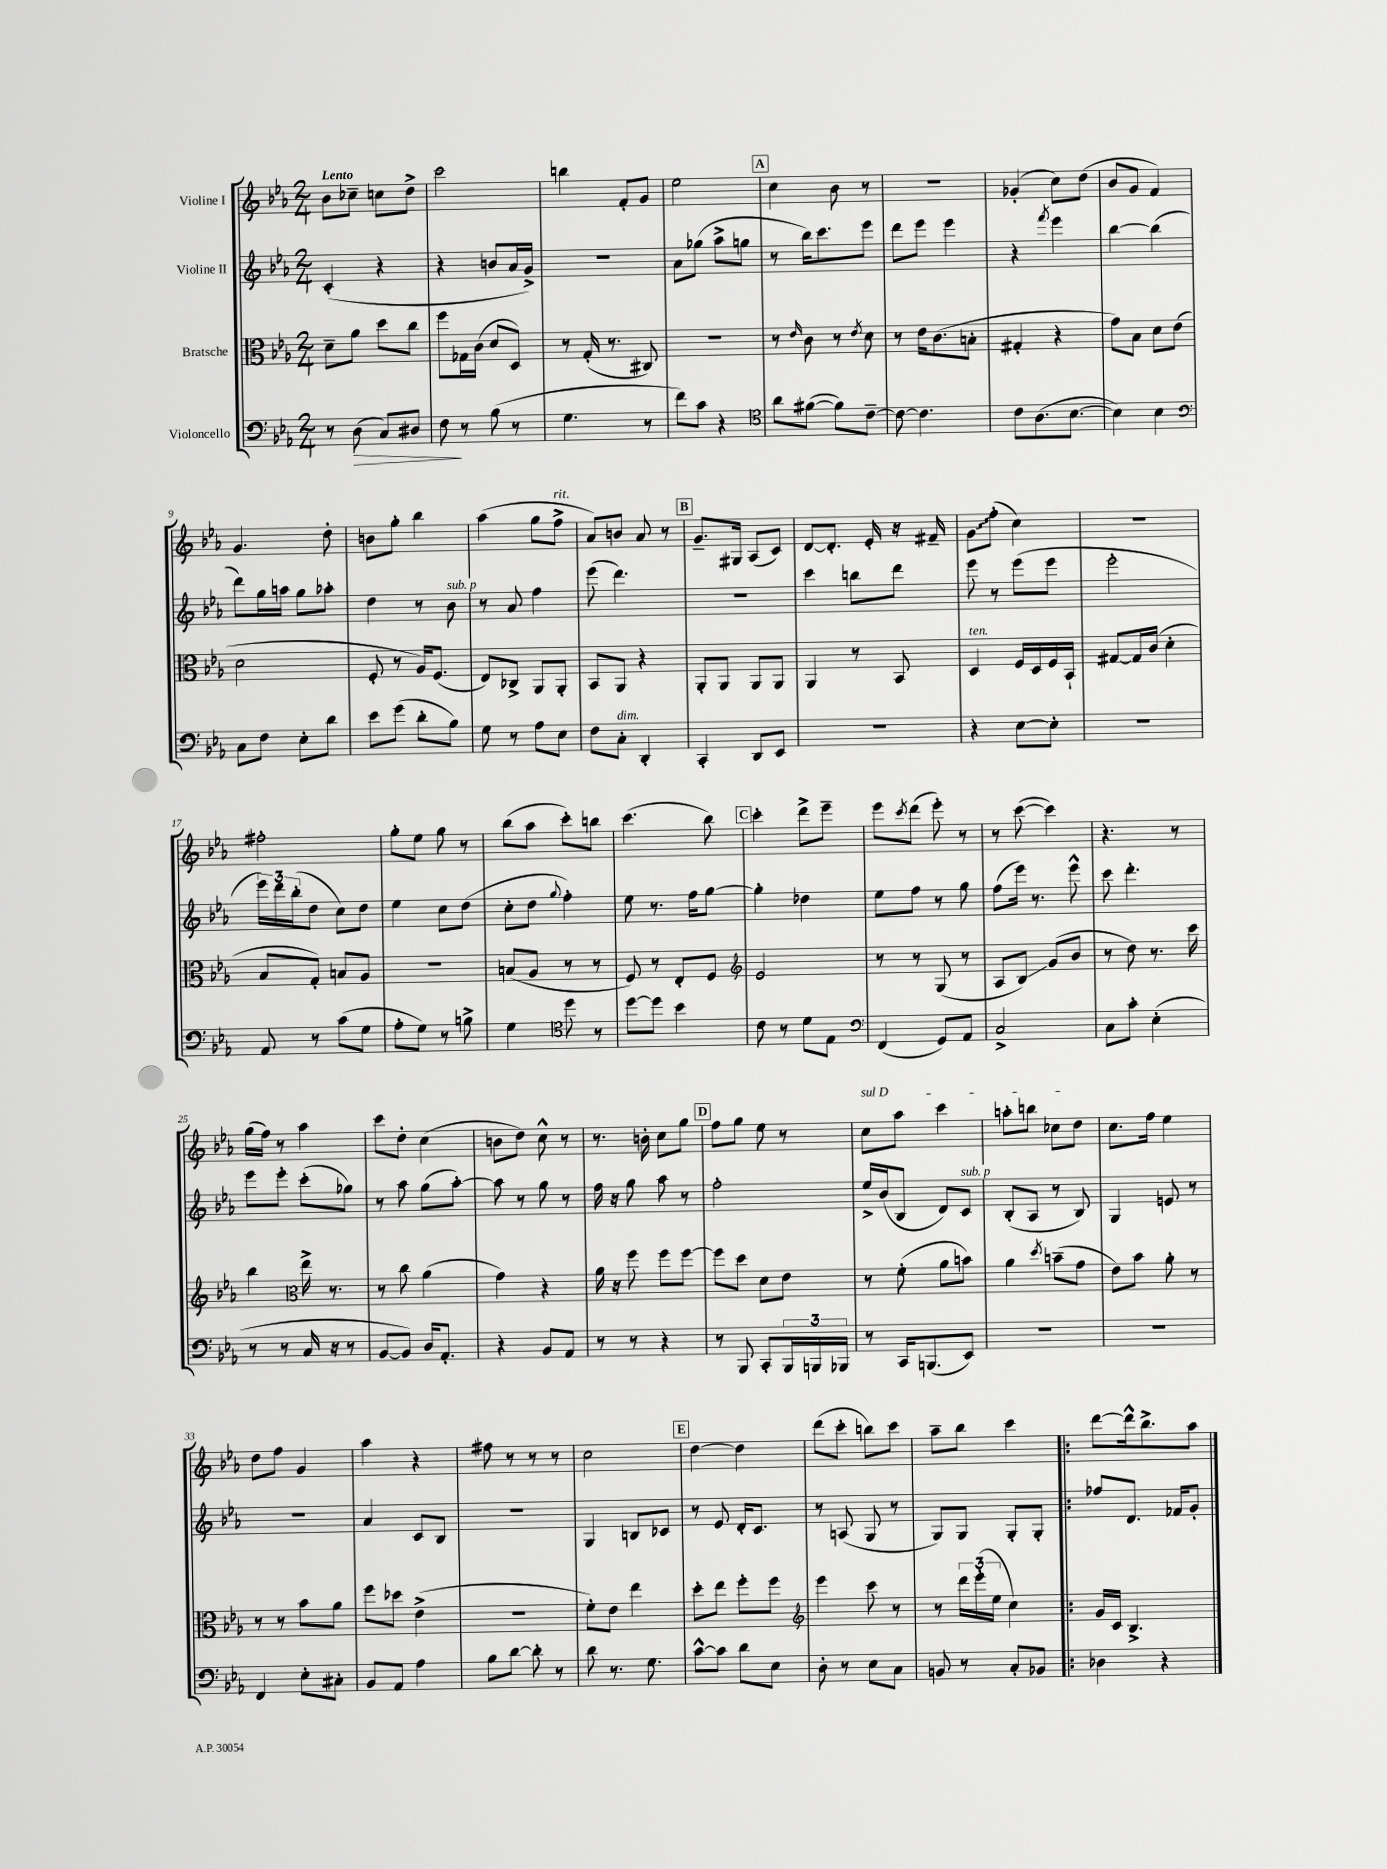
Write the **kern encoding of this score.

**kern	**kern	**kern	**kern
*staff4	*staff3	*staff2	*staff1
*clefF4	*clefC3	*clefG2	*clefG2
*k[b-e-a-]	*k[b-e-a-]	*k[b-e-a-]	*k[b-e-a-]
*M2/4	*M2/4	*M2/4	*M2/4
8r	8d~\L	(4c'/	8b-\L
(8D\	8a-\J	.	8cc-~\J
8C/L)	8dd\L	4r	8cc\L
8D#/J	8cc\J	.	8dd^\J
=	=	=	=
8F\	8ff\L	4r	2ccc\
8r	16G-\L	.	.
.	(16c\JJ	.	.
(8B-\	8d/L	8b/L	.
8r	8D/J)	16a-/L	.
.	.	16g^/JJ)	.
=	=	=	=
4.G\	8r	2r	4bb\
.	(16G'/	.	.
.	8.r	.	.
.	.	.	8f'/L
8r	8C#/)	.	8g/J
=	=	=	=
8f\L)	2r	8a-\L	2ee-\
8c\J	.	(8gg-\J	.
4r	.	8aa-^\L	.
.	.	8gg\J	.
=	=	=	=
*clefC4	*	*	*
8a-\L	8r	8r	4cc\
.	16qqe-/	.	.
([8f#\J	8c\	16bb-\LK)	.
.	.	8.ccc\	.
8f#\]L)	8r	.	8b-\
.	8qe-/	.	.
[8c~\J	8d\	8eee-\J	8r
=	=	=	=
8c\_	8r	8ddd\L	2r
4.c\]	16e-\LK	8eee-\J	.
.	(8.c\	.	.
.	.	4eee-\	.
.	8B'\J	.	.
=	=	=	=
8c\L	4G#'/	4r	(4g-'/
(8.A-\	.	.	.
.	.	8qfff/	.
.	4r	4eee-\	8cc\L)
[8.B-\J	.	.	.
.	.	.	(8dd\J
=	=	=	=
4B-\])	8g\L)	[4bb-\	8b-/L
.	8B-\J	.	8g/J
4B-\	8d\L	(4bb-\]	4f/)
.	(8e-\J	.	.
=	=	=	=
*clefF4	*	*	*
8C\L	2d\	8ddd\L)	4.g/
8F\J	.	16gg\L	.
.	.	16aa\JJ	.
8E-'\L	.	8gg\L	.
8d\J	.	8aa-'\J	8dd'\
=	=	=	=
8e-\L	8F'/	4dd\	8b\L
(8g\J	8r	.	8gg'\J
8d'\L	16A-/LK)	8r	4bb-\
.	(8.F/J	.	.
8B-\J)	.	8b-\	.
=	=	=	=
8G\	8E-/L)	8r	(4aa-\
8r	8C-^/J	8a-/	.
8A-\L	8AA-/L	4ff\	8gg\L
8E-\J	8AA-'/J	.	8ff^\J
=	=	=	=
8F\L	8BB-/L	(8eee-\	8a-/L)
8C'\J	8AA-/J	4.ddd\)	8b/J
4DD'/	4r	.	8a-/
.	.	.	8r
=	=	=	=
4CC'/	8AA-'/L	2r	8.g~/L
.	8AA-/J	.	.
.	.	.	16G#/Jk
8DD/L	8AA-/L	.	(8A-/L
8EE-/J	8AA-/J	.	8c/J)
=	=	=	=
2r	4AA-/	4ccc\	[8d/L
.	.	.	8.d'/]J
.	8r	8bb\L	.
.	.	.	16e-'/
.	8BB-/	8ddd\J	16r
.	.	.	16f#~/
=	=	=	=
4r	4D/	8eee-\	8g\L
.	.	8r	(8ff'\J
[8E-\L	16F/LL	(8eee-\L	4cc\)
.	16D/	.	.
8E-'\]J	16F/	8eee-\J	.
.	16BB-`/JJ	.	.
=	=	=	=
2r	[8G#/L	2eee-'\	2r
.	16G#/]L	.	.
.	(16c/JJ	.	.
.	4d'\	.	.
=	=	=	=
8AA-/	8B-/L	24eee-\LL)	2ff#'\
.	.	24ddd\	.
.	.	(24bb-'\J	.
8r	8G'/J)	8dd\J	.
(8c\L	8B/L	8cc\L)	.
8G\J	8A-/J	8dd\J	.
=	=	=	=
8A-'\L	2r	4ee-\	8gg'\L
8G\J)	.	.	8ee-\J
8r	.	8cc\L	8gg\
8B^\	.	(8dd\J	8r
=	=	=	=
4G\	(8B/L	8cc'\L	(8bb-\L
.	8A-/J	8dd\J	8aa-\J
*clefC4	*	*	*
.	.	8qqgg/	.
8dd\	8r	4ff'\)	8ccc'\L)
8r	8r	.	8bb\J
=	=	=	=
[8dd\L	8F/)	8ee-\	(4.ccc\
8dd\]J	8r	8.r	.
4b-\	8E-'/L	.	.
.	.	16ff\LK	.
.	8F/J	[8gg\J	8bb-\)
=	=	=	=
*	*clefG2	*	*
8c\	2e-/	4gg'\]	4ccc'\
8r	.	.	.
8d\L	.	4dd-\	8ddd^\L
8E-\J	.	.	8eee-~\J
=	=	=	=
*clefF4	*	*	*
(4FF/	8r	8ee-\L	8eee-\L
.	.	.	8qccc/
.	8r	8ff\J	(8ddd\J
8GG/L)	(8G/	8r	8eee-'\)
8AA-/J	8r	8gg\	8r
=	=	=	=
2C^/	8A-/L	(8ff\L	8r
.	8B-/J)	16eee-\Jk)	([8ccc\
.	.	8.r	.
.	(8g/L	.	4ccc\])
.	8b-/J	8eee-^^\	.
=	=	=	=
8C\L	8r	8ccc\	4.r
8c'\J	8dd\)	4.ddd'\	.
(4E-'\	8.r	.	.
.	.	.	8r
.	16ccc\	.	.
=	=	=	=
8r	4bb-\	8eee-\L	(16gg\LL
.	.	.	16ff\JJ)
8r	.	8eee-'\J	8r
*	*clefC3	*	*
16C/	16ee-^\	(8ccc'\L	4aa-\
16r	8.r	.	.
8r	.	8gg-\J)	.
=	=	=	=
[8BB-/L	8r	8r	8ccc\L
8BB-/]J)	8cc\	8aa-\	8dd'\J
16D/LK	(4a-\	(8gg\L	(4cc\
8.AA-'/J	.	.	.
.	.	[8aa-'\J)	.
=	=	=	=
4r	4g\)	8aa-\]	8b\L
.	.	8r	8dd\J)
8BB-/L	4r	8gg\	8cc^^\
8AA-/J	.	8r	8r
=	=	=	=
8r	16a-\	16ff\	8.r
.	16r	16r	.
8r	8ff\	8gg\	.
.	.	.	16b'\
4r	8ff\L	8aa-\	8cc\L
.	[8ff\J	8r	8gg\J
=	=	=	=
8r	8ff\]L	2ff'\	8ff\L
8BBB-/	8dd\J	.	8gg\J
8CC'/L	8d\L	.	8ee-\
24BBB-/L	8e-\J	.	8r
24BBB/	.	.	.
24BBB-/JJ	.	.	.
=	=	=	=
8r	8r	16ee-^/LL	8cc\L
.	.	(16b-/J	.
16CC/LK	(8f'\	8B-/J	8aa-\J
(8.BBB/	.	.	.
.	8a-\L	8d/L)	4ccc\
8EE-/J)	8b\J)	8c/J	.
=	=	=	=
2r	4a-\	(8B-'/L	8aa'\L
.	.	8A-/J	8bb\J
.	8qdd/	.	.
.	(8b~\L	8r	8cc-\L
.	8g\J	8B-/)	8dd\J
=	=	=	=
2r	8e-\L)	4G/	8.cc\L
.	8b-\J	.	.
.	.	.	16ff\Jk
.	8a-'\	8e/	4ee-\
.	8r	8r	.
=	=	=	=
4FF/	8r	2r	8dd\L
.	8r	.	8ff\J
8E-'\L	8b-\L	.	4g/
8C#'\J	8a-\J	.	.
=	=	=	=
8BB-/L	8ff\L	4a-/	4aa-\
8AA-/J	8dd-\J	.	.
4A-\	(4e-^\	8c/L	4r
.	.	8B-/J	.
=	=	=	=
8B-\L	2r	2r	8ff#\
[8d\J	.	.	8r
8d'\]	.	.	8r
8r	.	.	8r
=	=	=	=
8d\	8f'\L)	4G/	2cc\
8.r	8e-\J	.	.
.	4ee-\	8B/L	.
8.G\	.	.	.
.	.	8c-/J	.
=	=	=	=
[8c^^\L	8dd'\L	8r	[4dd\
8c\]J	8ee-\J	8e-/	.
8d\L	8ff'\L	16d'/LK	4dd\]
.	.	8.c/J	.
8E-\J	8ff\J	.	.
=	=	=	=
*	*clefG2	*	*
8D'\	4eee-\	8r	(8ddd\L
8r	.	(8A/	8ccc'\J
8E-\L	8ccc\	8G/	8bb\L)
8C\J	8r	8r	8ccc\J
=	=	=	=
8BB/	8r	8G/L)	8aa-~\L
8r	24ddd\LL	8G/J	8bb-\J
.	(24eee-'\	.	.
.	24ee-\JJ	.	.
8C'/L	4cc\)	8G'/L	4ccc\
8BB-/J	.	8G'/J	.
=!|:	=!|:	=!|:	=!|:
4D-\	16g/LL	8ff-/L	[8ddd\L
.	16c/JJ	.	.
.	4.B-^/	8.d/J	16ddd^^\]k
.	.	.	8.bb-^\
4r	.	.	.
.	.	16f-/LK	.
.	.	8g'/J	8aa-\J
==	==	==	==
*-	*-	*-	*-
